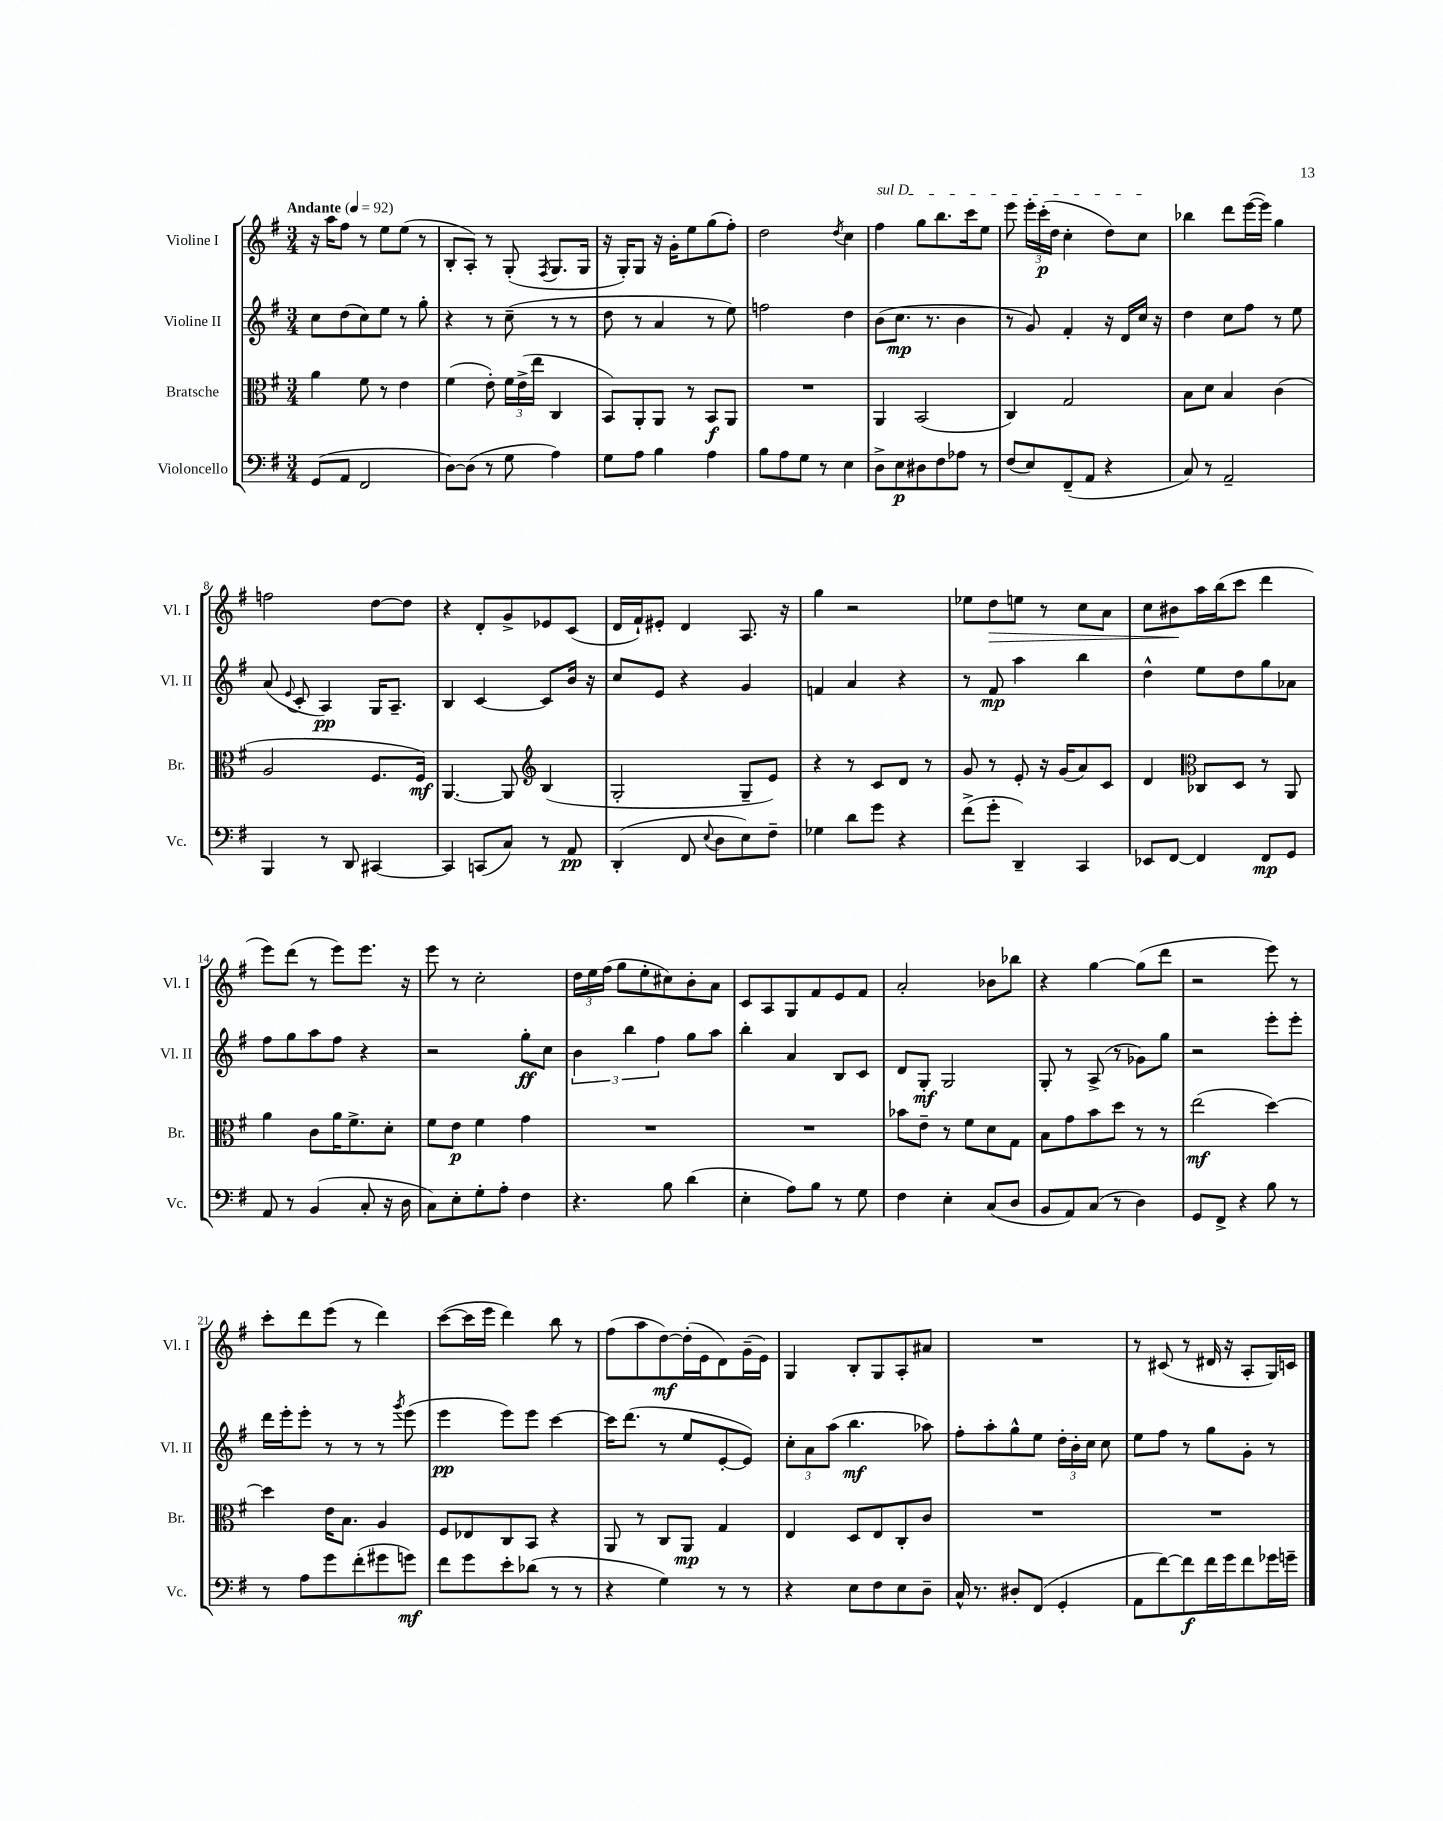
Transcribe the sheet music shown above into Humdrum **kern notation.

**kern	**dynam	**kern	**dynam	**kern	**dynam	**kern	**dynam
*part4	*part4	*part3	*part3	*part2	*part2	*part1	*part1
*staff4	*staff4	*staff3	*staff3	*staff2	*staff2	*staff1	*staff1
*I"Violoncello	*	*I"Bratsche	*	*I"Violine II	*	*I"Violine I	*
*I'Vc.	*	*I'Br.	*	*I'Vl. II	*	*I'Vl. I	*
*clefF4	*	*clefC3	*	*clefG2	*	*clefG2	*
*k[f#]	*	*k[f#]	*	*k[f#]	*	*k[f#]	*
*M3/4	*	*M3/4	*	*M3/4	*	*M3/4	*
*MM92	*	*MM92	*	*MM92	*	*MM92	*
=1	=1	=1	=1	=1	=1	=1	=1
!	!	!	!	!	!	!LO:TX:a:B:t=Andante	!
(8GG/L	.	4a\	.	8cc\L	.	16r	.
.	.	.	.	.	.	16aa\KL	.
8AA/J	.	.	.	(8dd\	.	8ff#\J	.
2FF#/	.	8f#\	.	8cc\)	.	8r	.
.	.	8r	.	8ee\J	.	8ee\L	.
.	.	4e\	.	8r	.	(8ee\J	.
.	.	.	.	8gg'\	.	8r	.
=2	=2	=2	=2	=2	=2	=2	=2
[8D\L)	.	(4f#\	.	4r	.	8B'/L	.
(8D\J]	.	.	.	.	.	8A'/J)	.
8r	.	8e'\)	.	8r	.	8r	.
8G\	.	24f#\LL	.	(8cc~\	.	(8G'/	.
.	.	(24e^\	.	.	.	.	.
.	.	24ee\JJ	.	.	.	.	.
.	.	.	.	.	.	8qF#/	.
4A\)	.	4C/	.	8r	.	8.G/L	.
.	.	.	.	8r	.	.	.
.	.	.	.	.	.	16G/Jk	.
=3	=3	=3	=3	=3	=3	=3	=3
8G\L	.	8BB/L)	.	8dd\	.	16r	.
.	.	.	.	.	.	16G'/KL)	.
8A\J	.	8AA'/	.	8r	.	8G/J	.
4B\	.	8AA/J	.	4a/	.	16r	.
.	.	.	.	.	.	16g'\KL	.
.	.	8r	.	.	.	8ee\	.
4A\	.	8BB/L	f	8r	.	(8gg\	.
.	.	8AA/J	.	8ee\)	.	8ff#'\J)	.
=4	=4	=4	=4	=4	=4	=4	=4
8B\L	.	2.r	.	2ffn\	.	2dd\	.
8A\	.	.	.	.	.	.	.
8G\J	.	.	.	.	.	.	.
8r	.	.	.	.	.	.	.
.	.	.	.	.	.	8qdd/	.
4E\	.	.	.	4dd\	.	4cc\	.
=5	=5	=5	=5	=5	=5	=5	=5
!	!	!	!	!	!	!LO:TX:a:i:t=sul D	!
8D^\L	.	4AA/	.	(8b\L	.	4ff#\	.
8E\	p	.	.	8.cc\J	mp	.	.
8D#X\	.	(2BB/	.	.	.	8gg\L	.
.	.	.	.	8.r	.	.	.
8F#\	.	.	.	.	.	8.bb\	.
8A-X\J	.	.	.	4b\	.	.	.
.	.	.	.	.	.	16ccc\k	.
8r	.	.	.	.	.	8ee\J	.
=6	=6	=6	=6	=6	=6	=6	=6
(8F#/L	.	4C/)	.	8r	.	8eee\	.
8E/)	.	.	.	8g/)	.	24eee'\LL	.
.	.	.	.	.	.	(24ccc'\	p
.	.	.	.	.	.	24dd\JJ	.
(8FF#~/	.	2G/	.	4f#'/	.	4cc'\	.
8AA/J	.	.	.	.	.	.	.
4r	.	.	.	16r	.	8dd\L)	.
.	.	.	.	16d/LL	.	.	.
.	.	.	.	16cc/JJ	.	8cc\J	.
.	.	.	.	16r	.	.	.
=7	=7	=7	=7	=7	=7	=7	=7
8C/)	.	8B\L	.	4dd\	.	4bb-X\	.
8r	.	8d\J	.	.	.	.	.
2AA~/	.	4B/	.	8cc\L	.	8ddd\L	.
.	.	.	.	8ff#\J	.	([16eee\L	.
.	.	.	.	.	.	16eee\JJ])	.
.	.	(4c\	.	8r	.	4gg\	.
.	.	.	.	8ee\	.	.	.
!!LO:LB:g=z
=8	=8	=8	=8	=8	=8	=8	=8
4BBB/	.	2A/	.	(8a/	.	2ffn\	.
.	.	.	.	8qqe/	.	.	.
.	.	.	.	8c'/	.	.	.
8r	.	.	.	4A/)	pp	.	.
8DD/	.	.	.	.	.	.	.
[4CC#X/	.	8.F#/L	.	16G/KL	.	[8dd\L	.
.	.	.	.	8.A~/J	.	.	.
.	.	.	.	.	.	8dd\J]	.
.	.	16F#/Jk)	mf	.	.	.	.
=9	=9	=9	=9	=9	=9	=9	=9
4CC#/]	.	[4.AA/	.	4B/	.	4r	.
(8CCn/L	.	.	.	[4c/	.	8d'/L	.
8C/J)	.	8AA/]	.	.	.	8g^/	.
*	*	*clefG2	*	*	*	*	*
8r	.	(4B/	.	8c/L]	.	8e-X/	.
8AA/	pp	.	.	16b/Jk	.	(8c/J	.
.	.	.	.	16r	.	.	.
=10	=10	=10	=10	=10	=10	=10	=10
(4DD'/	.	2G'/	.	8cc/L	.	16d/LL	.
.	.	.	.	.	.	16f#`/J)	.
.	.	.	.	8e/J	.	8e#X'/J	.
8FF#/	.	.	.	4r	.	4d/	.
8qqE/	.	.	.	.	.	.	.
8D\L	.	.	.	.	.	.	.
8E\)	.	8G~/L	.	4g/	.	8.A/	.
8F#~\J	.	8e/J)	.	.	.	.	.
.	.	.	.	.	.	16r	.
=11	=11	=11	=11	=11	=11	=11	=11
4G-X\	.	4r	.	4fn/	.	4gg\	.
8d\L	.	8r	.	4a/	.	2r	.
8g\J	.	8c/L	.	.	.	.	.
4r	.	8d/J	.	4r	.	.	.
.	.	8r	.	.	.	.	.
=12	=12	=12	=12	=12	=12	=12	=12
(8f#^\L	.	8g/	.	8r	.	8ee-X\L	.
!	!	!	!	!	!	!	!LO:HP:b
8g'\J	.	8r	.	8f#/	mp	8dd\	>
4DD~/)	.	8e'/	.	4aa\	.	8een\J	.
.	.	16r	.	.	.	8r	.
.	.	(16g/KL	.	.	.	.	.
4CC/	.	8a/)	.	4bb\	.	8cc\L	.
.	.	8c/J	.	.	.	8a\J	.
=13	=13	=13	=13	=13	=13	=13	=13
8EE-X/L	.	4d/	.	4dd^^\	.	8cc\L	.
[8FF#/J	.	.	.	.	.	8b#X\	.
*	*	*clefC3	*	*	*	*	*
4FF#/]	.	8C-X/L	.	8ee\L	.	16aa\L	]
.	.	.	.	.	.	(16bb\J	.
.	.	8D/J	.	8dd\	.	8ccc\J	.
8FF#/L	mp	8r	.	8gg\	.	4ddd\	.
8GG/J	.	8AA/	.	8a-X\J	.	.	.
!!LO:LB:g=z
=14	=14	=14	=14	=14	=14	=14	=14
8AA/	.	4a\	.	8ff#\L	.	8eee\L)	.
8r	.	.	.	8gg\	.	(8ddd\J	.
(4BB/	.	8c\L	.	8aa\	.	8r	.
.	.	16a\K	.	8ff#\J	.	8eee\L)	.
.	.	8.f#^\	.	.	.	.	.
8C'/	.	.	.	4r	.	8.eee\J	.
16r	.	8d'\J	.	.	.	.	.
16D\	.	.	.	.	.	16r	.
=15	=15	=15	=15	=15	=15	=15	=15
8C\L)	.	8f#\L	.	2r	.	8eee\	.
8E'\	.	8e\J	p	.	.	8r	.
8G'\	.	4f#\	.	.	.	2cc'\	.
8A'\J	.	.	.	.	.	.	.
4F#\	.	4g\	.	8gg'\L	ff	.	.
.	.	.	.	8cc\J	.	.	.
=16	=16	=16	=16	=16	=16	=16	=16
4.r	.	2.r	.	6b\	.	24dd\LL	.
.	.	.	.	.	.	24ee\	.
.	.	.	.	.	.	(24ff#\JJ	.
.	.	.	.	.	.	8gg\L	.
.	.	.	.	6bb\	.	.	.
.	.	.	.	.	.	8ee'\	.
.	.	.	.	6ff#\	.	.	.
8B\	.	.	.	.	.	8cc#X\)	.
(4d\	.	.	.	8gg\L	.	8b'\	.
.	.	.	.	8aa\J	.	8a\J	.
=17	=17	=17	=17	=17	=17	=17	=17
4E'\	.	2.r	.	4bb'\	.	8c/L	.
.	.	.	.	.	.	8A/	.
8A\L)	.	.	.	4a/	.	8G/	.
8B\J	.	.	.	.	.	8f#/	.
8r	.	.	.	8B/L	.	8e/	.
8G\	.	.	.	8c/J	.	8f#/J	.
=18	=18	=18	=18	=18	=18	=18	=18
4F#\	.	8b-X\L	.	8d/L	.	2a'/	.
.	.	8e~\J	.	8G'/J	mf	.	.
4E'\	.	8r	.	2G/	.	.	.
.	.	8f#\L	.	.	.	.	.
(8C/L	.	8d\	.	.	.	8b-X\L	.
8D/J	.	8G\J	.	.	.	8bb-X\J	.
=19	=19	=19	=19	=19	=19	=19	=19
8BB/L	.	8B\L	.	8G'/	.	4r	.
8AA/)	.	8g\	.	8r	.	.	.
(8C/J	.	8b\	.	(8A^/	.	[4gg\	.
8r	.	8dd\J	.	8r	.	.	.
4D\)	.	8r	.	8g-X\L)	.	(8gg\L]	.
.	.	8r	.	8gg\J	.	8ddd\J	.
=20	=20	=20	=20	=20	=20	=20	=20
8GG/L	.	(2ee\	mf	2r	.	2r	.
8FF#^/J	.	.	.	.	.	.	.
4r	.	.	.	.	.	.	.
8B\	.	[4dd\)	.	8eee'\L	.	8eee\)	.
8r	.	.	.	8eee'\J	.	8r	.
!!LO:LB:g=z
=21	=21	=21	=21	=21	=21	=21	=21
8r	.	4dd\]	.	16ddd\LL	.	8ccc'\L	.
.	.	.	.	16eee'\J	.	.	.
8A\L	.	.	.	8eee'\J	.	8ddd\	.
8g\	.	16e\KL	.	8r	.	(8eee\J	.
.	.	8.B\J	.	.	.	.	.
(8f#'\	.	.	.	8r	.	8r	.
8g#X\	.	4A/	.	8r	.	4ddd\)	.
.	.	.	.	8qggg/	.	.	.
8gn\J)	mf	.	.	(8eee\	.	.	.
=22	=22	=22	=22	=22	=22	=22	=22
8f#\L	.	8F#/L	.	4eee\	pp	([8ccc\L	.
8g\	.	8E-X/	.	.	.	16ccc\L]	.
.	.	.	.	.	.	16eee\JJ	.
8e'\	.	8C/	.	8eee\L)	.	4ddd\)	.
(8d-X\J	.	8BB/J	.	8eee\J	.	.	.
8r	.	4r	.	[4ccc\	.	8bb\	.
8r	.	.	.	.	.	8r	.
=23	=23	=23	=23	=23	=23	=23	=23
4r	.	8AA/	.	16ccc\KL]	.	(8ff#\L	.
.	.	.	.	(8.ddd\J	.	.	.
.	.	8r	.	.	.	8aa\	.
4G\)	.	8C/L	.	8r	.	[8dd\)	mf
.	.	8AA/J	mp	8ee/L	.	(16dd'\L]	.
.	.	.	.	.	.	16e\J	.
8r	.	4G/	.	[8e'/	.	8d\)	.
8r	.	.	.	8e/J])	.	(16g~\L	.
.	.	.	.	.	.	16e\JJ)	.
=24	=24	=24	=24	=24	=24	=24	=24
4r	.	4E/	.	12cc'\L	.	4G/	.
.	.	.	.	12a\	.	.	.
.	.	.	.	(12aa\J	.	.	.
8E\L	.	8D/L	.	4.bb\	mf	8B'/L	.
8F#\	.	8E/	.	.	.	8G/	.
8E\	.	8C'/	.	.	.	8A'/	.
8D~\J	.	8c/J	.	8aa-X\)	.	8a#X/J	.
=25	=25	=25	=25	=25	=25	=25	=25
16C^^/	.	2.r	.	8ff#'\L	.	2.r	.
8.r	.	.	.	.	.	.	.
.	.	.	.	8aa'\	.	.	.
8D#X'/L	.	.	.	8gg^^\	.	.	.
(8FF#/J	.	.	.	8ee\J	.	.	.
4GG'/	.	.	.	24dd'\LL	.	.	.
.	.	.	.	24b'\	.	.	.
.	.	.	.	24cc\JJ	.	.	.
.	.	.	.	8cc\	.	.	.
=26	=26	=26	=26	=26	=26	=26	=26
8AA\L	.	2.r	.	8ee\L	.	8r	.
[8f#\)	.	.	.	8ff#\J	.	(8c#X/	.
8f#\]	f	.	.	8r	.	8r	.
16f#\L	.	.	.	8gg\L	.	16d#X/	.
16g\J	.	.	.	.	.	16r	.
8f#\	.	.	.	8g'\J	.	8A'/L	.
16g-X\L	.	.	.	8r	.	16G/L)	.
16gn~\JJ	.	.	.	.	.	16cn/JJ	.
==	==	==	==	==	==	==	==
*-	*-	*-	*-	*-	*-	*-	*-
